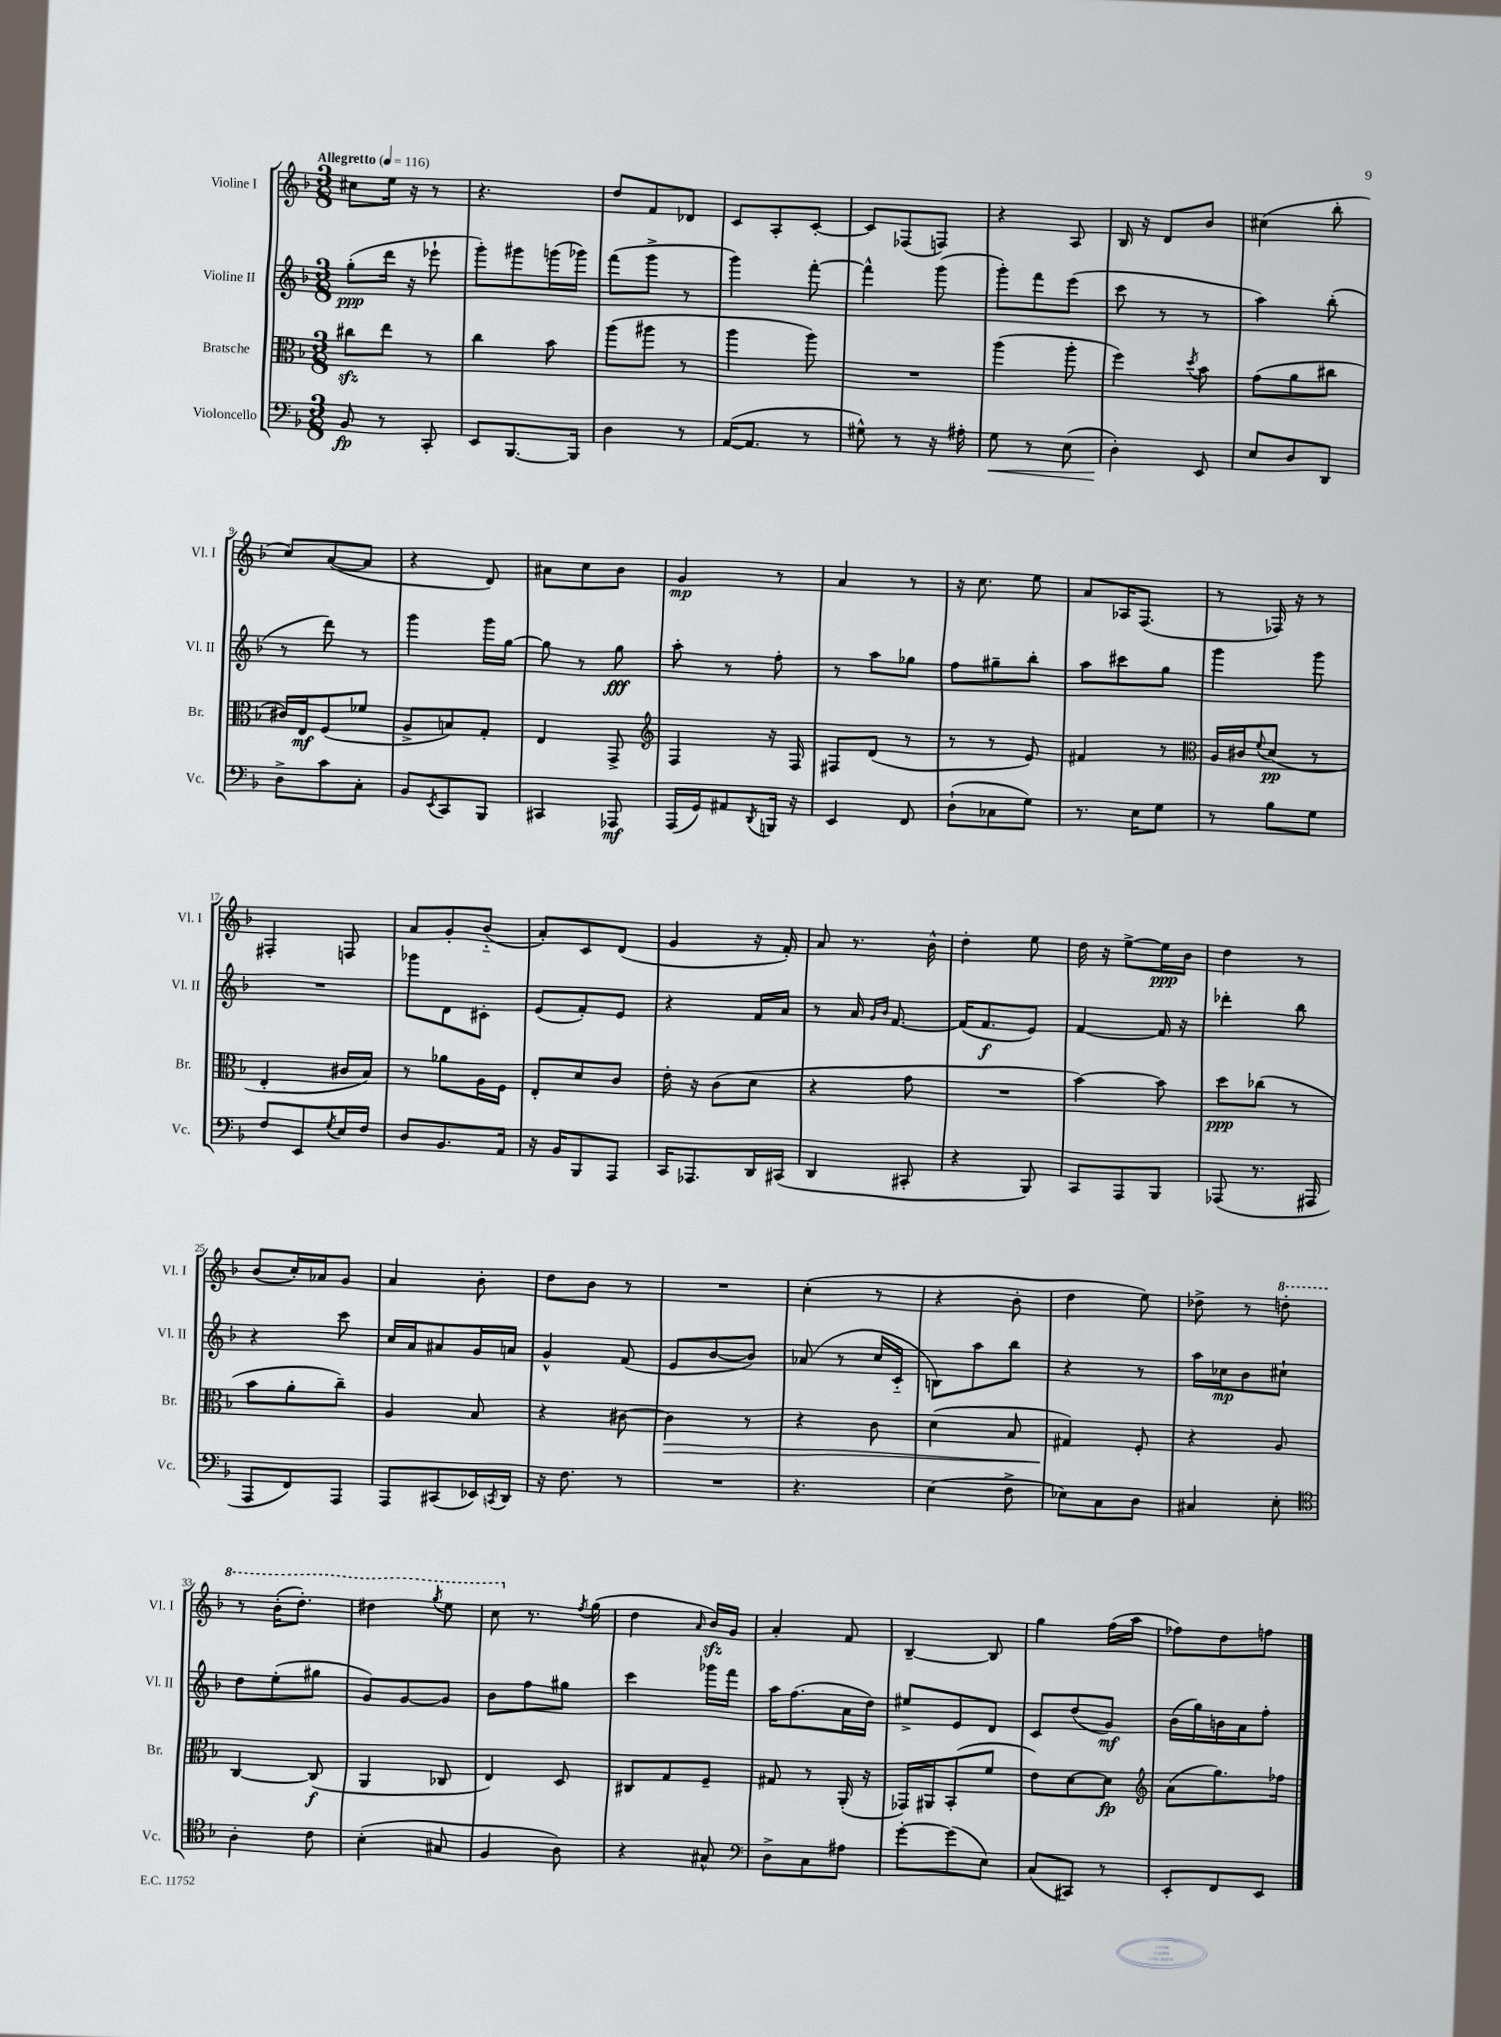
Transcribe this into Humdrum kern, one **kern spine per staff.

**kern	**kern	**kern	**kern
*staff4	*staff3	*staff2	*staff1
*clefF4	*clefC3	*clefG2	*clefG2
*k[b-]	*k[b-]	*k[b-]	*k[b-]
*M3/8	*M3/8	*M3/8	*M3/8
*MM116	*MM116	*MM116	*MM116
8BB-/	8cc#\L	(8gg'\L	8cc#\L
8r	8ee\J	16ddd\Jk	16ee\Jk
.	.	16r	16r
8CC'/	8r	8eee-`\	8r
=	=	=	=
8EE/L	4cc\	8ggg'\L)	4.r
[8.BBB-/	.	8ggg#\	.
.	8b-\	(16ggg\L	.
16BBB-/]Jk	.	16ggg-\JJ)	.
=	=	=	=
4D\	(8aa\L	(8fff\L	8dd/L
.	8aa#\J	8ggg^\J	8f/
8r	8r	8r	8d-/J
=	=	=	=
([16AA/LK	4aa\	4ggg\)	8c/L
8.AA/]J	.	.	.
.	.	.	8A'/
8r	8aa\)	[8fff'\	[8c'/J
=	=	=	=
8G#^^\)	4.r	4fff^^\]	8c/]L
8r	.	.	(8F-/
16r	.	(8ggg\	8F/J)
16A#'\	.	.	.
=	=	=	=
8G\	(4aa\	8ggg'\L)	4r
8r	.	8fff\	.
(8E\	8aa'\	(8eee\J	8A/
=	=	=	=
4D'\)	4ff\)	8ccc\	16B-/
.	.	.	16r
.	.	8r	8d/L
.	8qdd/	.	.
8EE/	8b-\	8r	8b-/J
=	=	=	=
8E/L	(8g\L	4aa\)	(4cc#\
8D/	8a\	.	.
8DD/J	8cc#\J	(8bb-'\	8bb-'\
=	=	=	=
8D^\L	16c#/LL)	8r	8cc/L)
.	16E/J	.	.
8c\	(8F/	8ddd\)	([8a/
8C'\J	8f-/J	8r	8a/]J
=	=	=	=
8BB-/L	8A^/L	4ggg\	4r
8qEE/	.	.	.
8CC/	8B/)	.	.
8BBB-/J	8G'/J	16ggg\LL	8d/)
.	.	[16gg\JJ	.
=	=	=	=
4CC#/	4E/	8gg\]	8a#\L
.	.	8r	8cc\
8AAA-/	8GG^/	8gg\	8b-\J
=	=	=	=
*	*clefG2	*	*
(16AAA/LL	4F/	8aa'\	4g/
16GG/J)	.	.	.
8AA#/	.	8r	.
8qDD/	.	.	.
16BBB/Jk	16r	8ff'\	8r
16r	16F/	.	.
=	=	=	=
4EE/	8F#/L	8r	4a/
.	(8d/J	8aa\L	.
8FF/	8r	8gg-\J	8r
=	=	=	=
(8D`\L	8r	8ff\L	16r
.	.	.	8.cc\
8C-\	8r	8gg#~\	.
8G\J)	8e/)	8bb-'\J	8ee\
=	=	=	=
8.r	4f#/	8aa\L	8a/L
.	.	8ccc#\	16A-/K
16E\LK	.	.	(8.F/J
8G\J	8r	8gg\J	.
=	=	=	=
*	*clefC3	*	*
8r	16A/LL	4ggg\	8r
.	16c#/J	.	.
.	8qqf/	.	.
8B-\L	(8d/J	.	16F-/)
.	.	.	16r
8G\J	8r	8ggg\	8r
=	=	=	=
8F/L	4E'/	4.r	4F#'/
8EE/	.	.	.
8qG/	.	.	.
16E/L	16c#/LL	.	8F/
16F/JJ	16B-/JJ)	.	.
=	=	=	=
8D/L	8r	8ggg-\L	8a/L
8.BB-/	8a-\L	8d\	8g'/
.	16A\L	8c#'\J	(8b-'~/J
16AA/Jk	16F\JJ	.	.
=	=	=	=
16r	8E'/L	(8e/L	8a'/L)
16BB-/LK	.	.	.
8BBB-/	8d/	8f'/)	8c/
8AAA/J	8c/J	8e/J	(8d/J
=	=	=	=
16CC/LK	16e'\	4r	4g/
8.AAA-/	16r	.	.
.	(8c\L	.	.
16DD/L	8d\J	16f/LL	16r
(16CC#/JJ	.	16a/JJ	16f'/)
=	=	=	=
4DD/	4r	8r	8a/
.	.	16a/	8.r
.	.	16qqg/LL	.
.	.	16qqb-/JJ	.
.	.	[8.f/	.
8CC#'/	8g\	.	.
.	.	.	16b-^^\
=	=	=	=
4r	4.r	(16f/]LK	4dd'\
.	.	8.f/	.
8BBB-/)	.	8e/J)	8ee\
=	=	=	=
8CC/L	[4b-\)	[4f/	16dd\
.	.	.	16r
8AAA/	.	.	[8ee^\L
8BBB-/J	8b-\]	16f/]	16ee\]L
.	.	16r	16b-\JJ
=	=	=	=
(8AAA-/	8dd\L	4ddd-'\	4dd\
8.r	(8cc-\J	.	.
.	8r	8bb-\	8r
16AAA#/	.	.	.
=	=	=	=
8AAA/L	8b-\L	4r	(8b-/L
8FF/)	8a'\	.	16cc'/L)
.	.	.	16a-/J
8AAA/J	8cc~\J)	8ccc\	8g/J
=	=	=	=
8AAA/L	4A/	16cc/LL	4a/
.	.	16a/J	.
(8CC#/	.	8a#/	.
16EE-/L)	8B-/	16g/L	8b-'\
8qCC/	.	.	.
16DD/JJ	.	16a/JJ	.
=	=	=	=
16r	4r	4g^^/	8dd\L
8.F\	.	.	.
.	.	.	8b-\J
8r	[8c#\	(8f/	8r
=	=	=	=
4.r	4c#\]	8e/L	4.r
.	.	[8b-/	.
.	8r	8b-/]J)	.
=	=	=	=
4.r	4r	(8a-/	(4cc'\
.	.	8r	.
.	8c\	16cc/LL	8r
.	.	16c'~/JJ	.
=	=	=	=
(4E\	(4d\	8B\L)	4r
.	.	8aa\	.
8F^\	8B-/	8bb-\J	8b-'\
=	=	=	=
8E-\L)	4G#/)	4r	4dd\
8C\	.	.	.
8D\J	8F'/	8r	8ee\)
=	=	=	=
4C#/	4r	16aa\LL	8dd-^\
.	.	16cc-\J	.
.	.	8b-\	8r
8E'\	8A/	8cc#`\J	8ddd'\
=	=	=	=
*clefC4	*	*	*
4A'\	[4C/	8dd\L	8r
.	.	(8ee'\	(16bb-'\LK
.	.	.	8.ddd'\J)
8c\	(8C/]	8gg#\J	.
=	=	=	=
(4B-'\	4AA/	8g/L)	4ddd#\
.	.	[8g/	.
.	.	.	8qggg/
8G#/	8C-/	8g/]J	8eee\
=	=	=	=
4F/	4E/)	8b-\L	8ccc\
.	.	8ff\	8.r
8A\)	8D/	8gg#\J	.
.	.	.	8qff/
.	.	.	(16gg\
=	=	=	=
4r	8C#/L	4ccc\	4dd\
.	8G/	.	.
.	.	.	16qqa/
8G#^^/	8F~/J	16ggg-\LL	16b-/LL)
.	.	16fff\JJ	16g/JJ
=	=	=	=
*clefF4	*	*	*
8D^\L	8G#/	16aa\LK	4a'/
.	.	(8.ff\	.
8C\	8r	.	.
8A#\J	(16AA'/	16a\L	8f/
.	16r	16dd\JJ)	.
=	=	=	=
[8g'\L	16GG-/LL)	8ee#^/L	[4B-~/
.	16AA#/J	.	.
(8g\]	(8BB-'/	8e/	.
8E\J)	8f/J	8d/J	8B-/]
=	=	=	=
(8C/L	8e\L)	8c/L	4gg\
8CC#/J)	[8d\	(8dd/	.
8r	8d\]J	8g/J)	(16ff\LL
.	.	.	16aa\JJ
=	=	=	=
*	*clefG2	*	*
8EE'/L	(8a\L	(16b-\LL	8ff-\L)
.	.	16gg\)	.
8FF/	8.gg\)	16b\	8dd\
.	.	16a\J	.
8EE/J	.	8ff'\J	8ff\J
.	16ff-\Jk	.	.
==	==	==	==
*-	*-	*-	*-
